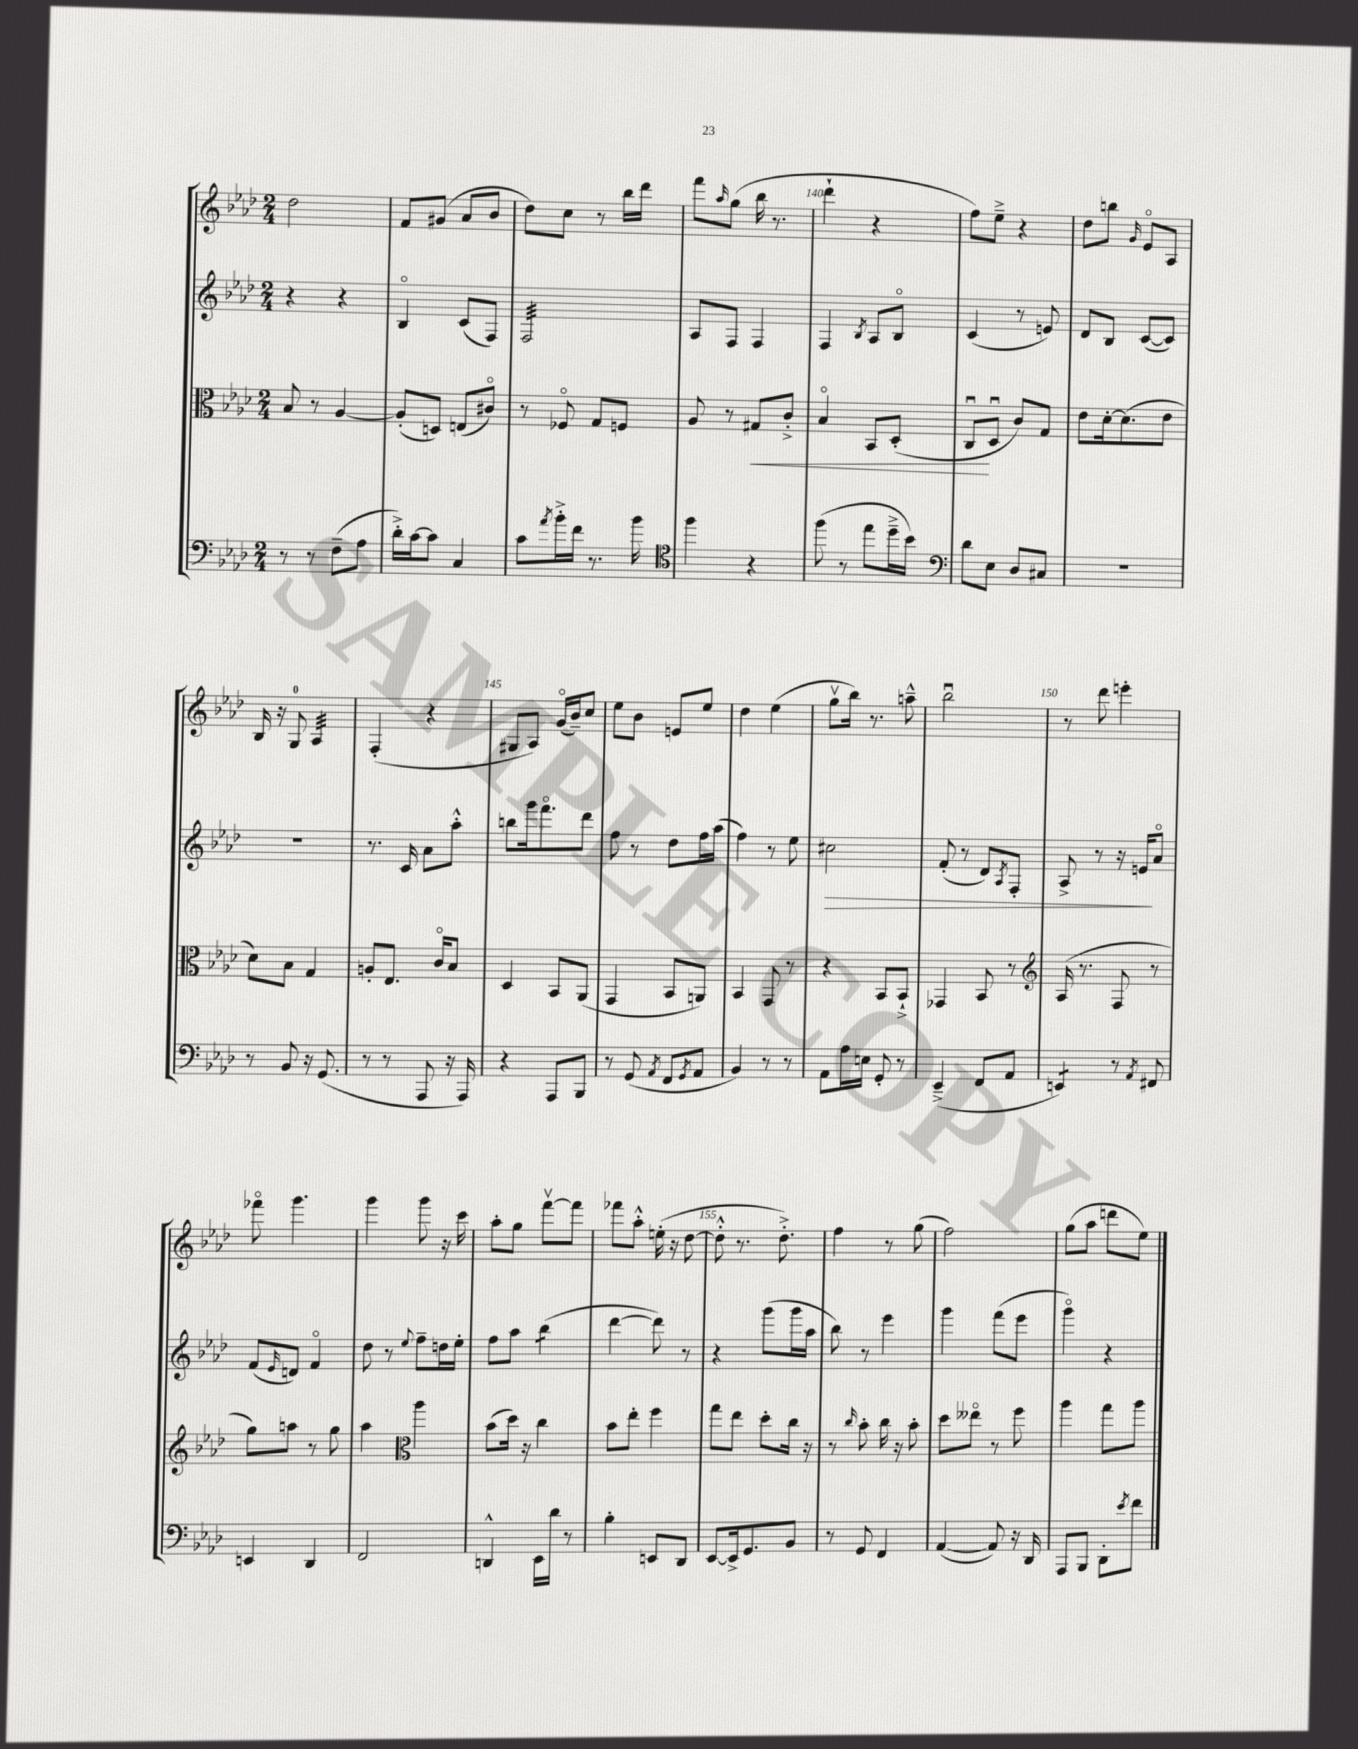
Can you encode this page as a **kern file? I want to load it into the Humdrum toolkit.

**kern	**kern	**kern	**kern
*staff4	*staff3	*staff2	*staff1
*clefF4	*clefC3	*clefG2	*clefG2
*k[b-e-a-d-]	*k[b-e-a-d-]	*k[b-e-a-d-]	*k[b-e-a-d-]
*M2/4	*M2/4	*M2/4	*M2/4
8r	8B-	4r	2dd-
8r	8r	.	.
(8F~	[4A-	4r	.
8A-	.	.	.
=	=	=	=
16d-'^)	(8A-']	4B-o	8f
[16c	.	.	.
8c]	8D)	.	(8g#
4C	(8E	(8c	8a-
.	8c#o)	8F)	8b-
=	=	=	=
8c	8r	2F	8dd-)
8qa-	.	.	.
16b-'^	8F-o	.	8cc
16f	.	.	.
8.r	8G	.	8r
.	8F	.	16bb-
16b-	.	.	16ddd-
=	=	=	=
*clefC4	*	*	*
4ff	8A-	8A-	8fff
.	.	.	16qqaa-
.	8r	8F	(8gg
4r	8G#	4F	16bb-
.	.	.	8.r
.	8c'^	.	.
=	=	=	=
(8ff	4B-o	4F	4ddd-`
8r	.	.	.
.	.	8qB-	.
8ee-	8BB-	8A-	4r
16dd-~^	(8D-'	8B-o	.
16b-)	.	.	.
=	=	=	=
*clefF4	*	*	*
8d-	8Cu	(4c	8ff)
8E-	8D-u	.	8ee-~^
8D-	8c)	8r	4r
8C#	8G	8e)	.
=	=	=	=
2r	8e-	8d-	8dd-
.	[16d-'	8B-	8bb
.	(8.d-]	.	.
.	.	.	16qqg
.	.	([8c	8e-o
.	8e-	8c])	8A-
=	=	=	=
8r	8d-)	2r	16B-
.	.	.	16r
8BB-	8B-	.	8G
16r	4G	.	4A-
(8.GG	.	.	.
=	=	=	=
8r	8A'	8.r	(4F'
8r	8.E-	.	.
.	.	16c	.
8AAA-	.	8a-	4r
.	16co	.	.
16r	8B-	8aa-'^^	.
16AAA-)	.	.	.
=	=	=	=
4r	4D-	8bb	8G#
.	.	16ggg	8A-)
.	.	8.fffo	.
8AAA-	8BB-	.	(16go
.	.	.	16b-~)
8BBB-	(8AA-	8ddd-	8cc
=	=	=	=
8r	4GG	8ff	8ee-
(8GG	.	8r	8b-
8qAA-	.	.	.
8FF	8BB-	8dd-	8e
8qGG	.	.	.
8AA-	8AA)	16ff	8ee-
.	.	(16aa-	.
=	=	=	=
4BB-)	4BB-	4ff)	4dd-
8r	8GG	8r	(4ee-
8r	8r	8ee-	.
=	=	=	=
8AA-	4r	2cc#	8ggv
16A-	.	.	16bb-)
16E	.	.	8.r
8GG'	8BB-	.	.
8r	8BB-`^	.	8aa~^^
=	=	=	=
(4EE-~^	4GG-	(8f'	2bb-u
.	.	8r	.
8FF	8BB-	8d-)	.
.	.	8qA-	.
8AA-	8r	8F'	.
=	=	=	=
*	*clefG2	*	*
4EE)	(16A-	8A-^	8r
.	8.r	.	.
.	.	8r	8ddd-
8r	8F	16r	4eee'
.	.	16e	.
8qAA-	.	.	.
8FF#	8r	8a-o	.
=	=	=	=
4EE	8gg)	(8f	8fff-o
.	.	16qqe-	.
.	8aa	8d)	4.ggg
4DD-	8r	4fo	.
.	8gg	.	.
=	=	=	=
2FF	4aa-	8dd-	4ggg
.	.	8r	.
*	*clefC3	*	*
.	.	8qqee-	.
.	4aa-	8ff~	8ggg
.	.	16dd	16r
.	.	16ee-'	16ccc
=	=	=	=
4DD^^	(8b-	8ff	8aa-'
.	16dd-)	8aa-	8gg
.	16r	.	.
16EE-	4cc	(4bb-	[8fffv
16d-	.	.	.
8r	.	.	8fff]
=	=	=	=
4B-'	8b-	[4ddd-	8fff-
.	8ee-'	.	8aa-'^^
8EE	4ff	8ddd-])	(16ee'
.	.	.	16r
8DD-	.	8r	[8dd-
=	=	=	=
[8EE-	8gg	4r	8dd-'^^]
16EE-^]	8ee-	.	8.r
8.GG	.	.	.
.	8dd-'	(8ggg	.
.	.	.	8.dd-'^)
8BB-	16cc	16ggg	.
.	16r	16aa-	.
=	=	=	=
8r	8r	8bb-)	4ff
.	16qqcc	.	.
8GG	8b-'	8r	.
4FF	16cc	4eee-	8r
.	16r	.	.
.	8b-'	.	(8gg
=	=	=	=
([4AA-	8dd-	4ggg	2ff)
.	8ee--o	.	.
8AA-])	8r	(8fff	.
16r	8ff	8eee-	.
16DD-	.	.	.
=	=	=	=
8AAA-	4aa-	4gggo)	(8gg
8BBB-	.	.	8aa-
8DD-'	8gg	4r	8ddd
8qe-	.	.	.
8f	8aa-	.	8ee-)
==	==	==	==
*-	*-	*-	*-
